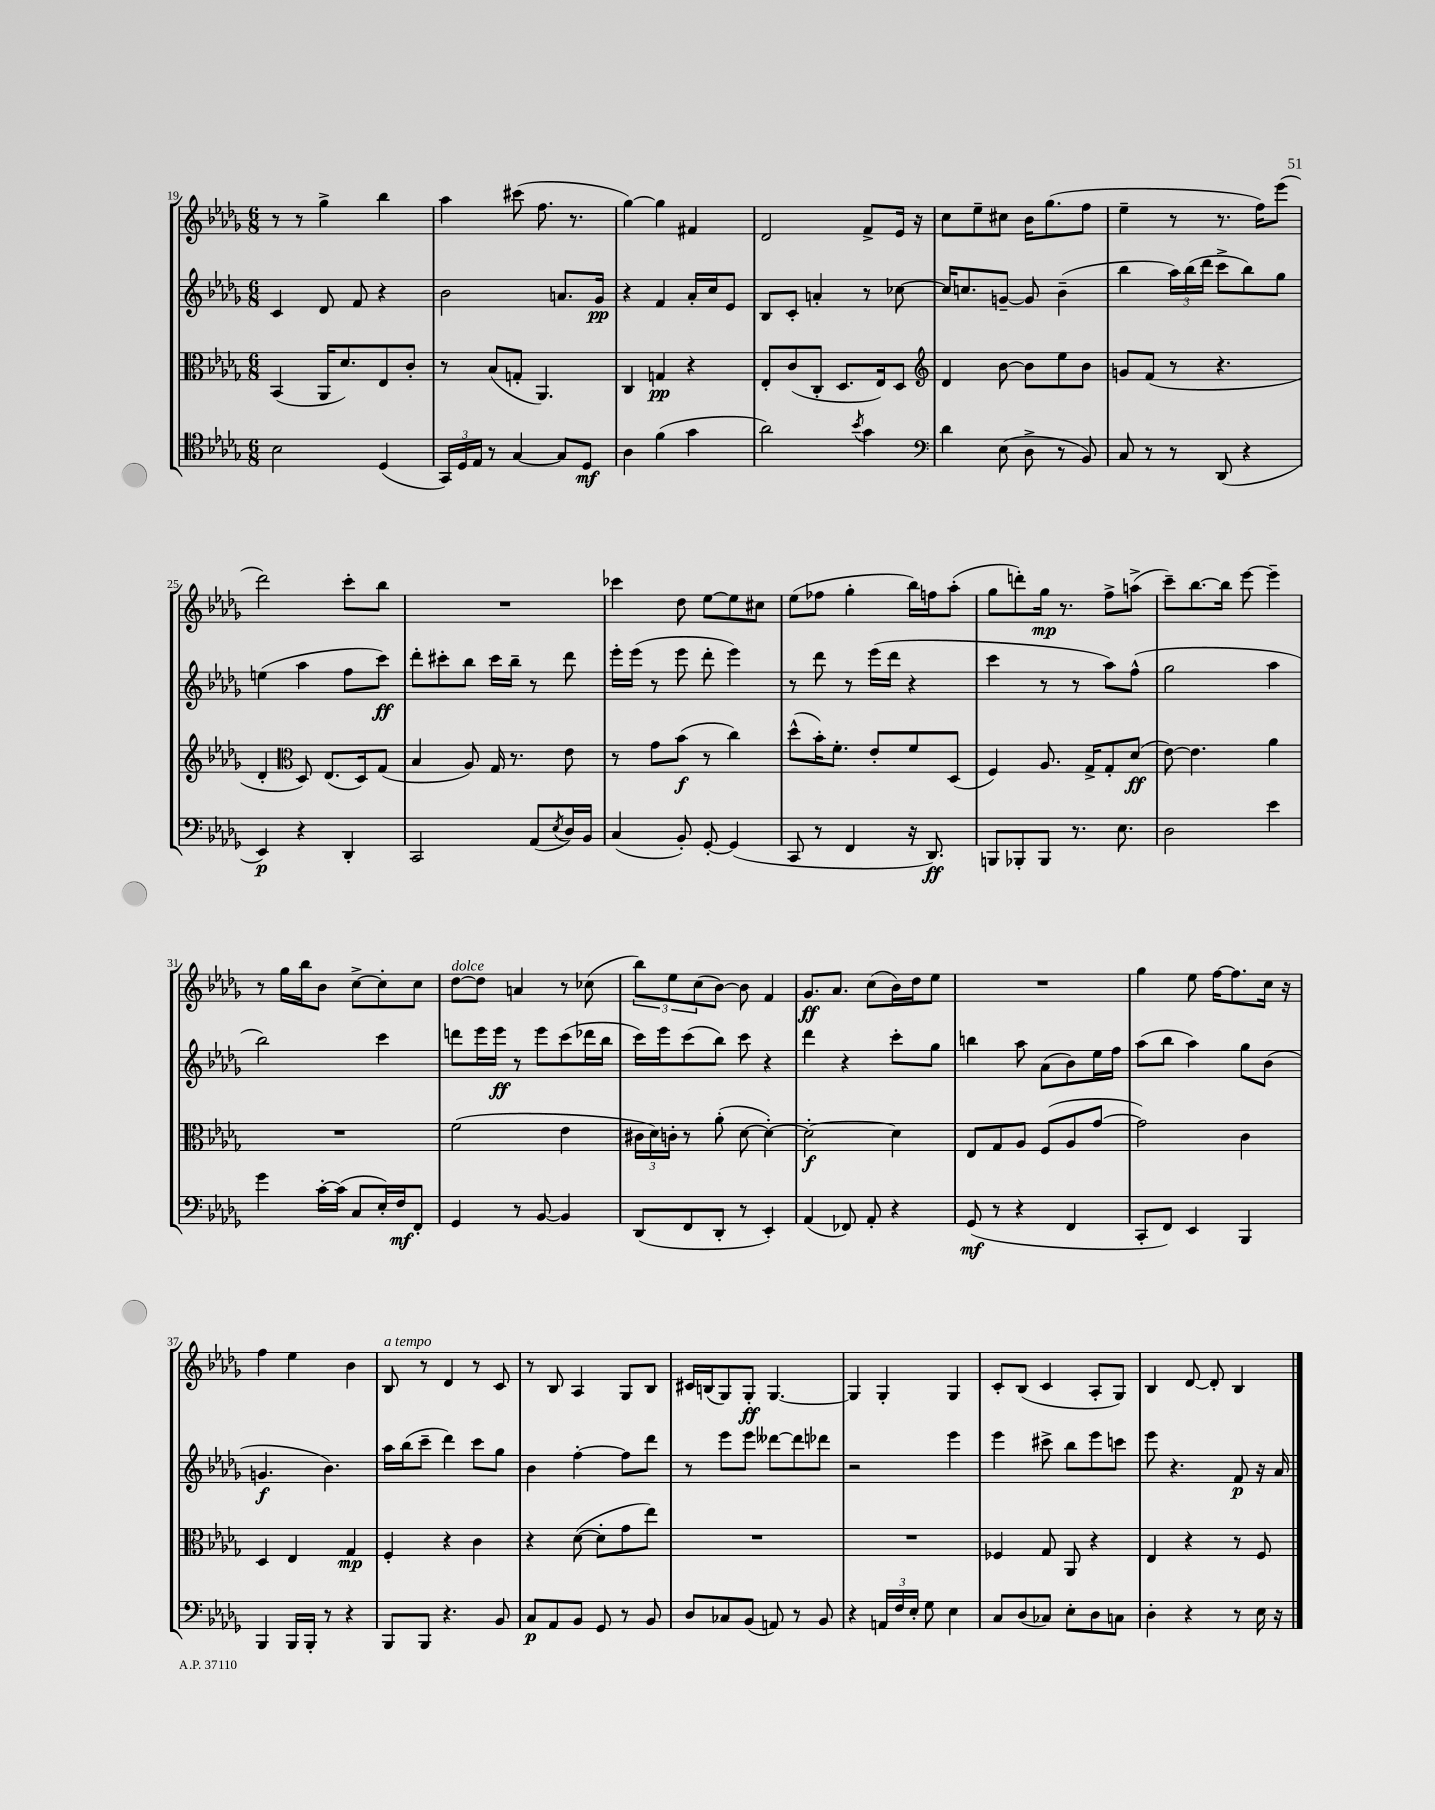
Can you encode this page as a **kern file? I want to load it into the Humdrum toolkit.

**kern	**kern	**kern	**kern
*staff4	*staff3	*staff2	*staff1
*clefC4	*clefC3	*clefG2	*clefG2
*k[b-e-a-d-g-]	*k[b-e-a-d-g-]	*k[b-e-a-d-g-]	*k[b-e-a-d-g-]
*M6/8	*M6/8	*M6/8	*M6/8
2B-\	(4BB-/	4c/	8r
.	.	.	8r
.	16AA-/LK	8d-/	4gg-^\
.	8.d-/)	.	.
.	.	8f/	.
(4D-/	8E-/	4r	4bb-\
.	8c'/J	.	.
=	=	=	=
24GG-/LL)	8r	2b-\	4aa-\
24D-/	.	.	.
24E-/JJ	.	.	.
8r	(8B-/L	.	.
[4G-/	8G'/J	.	(8ccc#\
.	4.AA-/)	.	8.ff\
8G-/]L	.	8.a/L	.
.	.	.	8.r
8D-/J	.	.	.
.	.	16g-/Jk	.
=	=	=	=
4A-\	4C/	4r	[4gg-\)
(4f\	4G/	4f/	4gg-\]
4g-\	4r	16a-'/LL	4f#/
.	.	16cc/J	.
.	.	8e-/J	.
=	=	=	=
2a-\)	8E-'/L	8B-/L	2d-/
.	(8c/	8c'/J	.
.	8C'/J	4a'/	.
.	8.D-/L	.	.
8qb-/	.	.	.
4g-\	.	8r	8f^/L
.	16E-/k)	.	.
.	8D-/J	[8cc-\	16e-/Jk
.	.	.	16r
=	=	=	=
*clefF4	*clefG2	*	*
4d-\	4d-/	16cc-/]LK	8cc\L
.	.	8.cc/	.
.	.	.	8ee-~\
(8E-\	[8b-\	[8g~/J	8cc#\J
8D-^\	8b-\]L	8g/]	16b-\LK
.	.	.	(8.gg-\
8r	8ee-\	(4b-~\	.
8BB-/)	8b-\J	.	8ff\J
=	=	=	=
8C/	8g/L	4bb-\	4ee-~\
8r	(8f/J	.	.
8r	8r	24aa-\LL)	8r
.	.	(24bb-\	.
.	.	24ddd-\JJ	.
(8DD-/	4.r	8ccc^\L	8.r
4r	.	8bb-\)	.
.	.	.	16ff\LK)
.	.	8gg-\J	(8eee-\J
=	=	=	=
4EE-/)	4d-'/	(4ee\	2ddd-\)
*	*clefC3	*	*
4r	8D-/)	4aa-\	.
.	(8.E-/L	.	.
4DD-'/	.	8ff\L	8ccc'\L
.	16D-/k)	.	.
.	(8G-/J	8ccc\J)	8bb-\J
=	=	=	=
2CC/	4B-/	8ddd-'\L	2.r
.	.	8ccc#'\	.
.	8A-/)	8bb-\J	.
.	16G-/	16ccc#\LL	.
.	8.r	16bb-~\JJ	.
(8AA-/L	.	8r	.
8qE-/	.	.	.
16D-/L)	8e-\	8ddd-\	.
16BB-/JJ	.	.	.
=	=	=	=
(4C/	8r	16eee-'\LL	4ccc-\
.	.	(16eee-\JJ	.
.	8g-\L	8r	.
8BB-'/)	(8b-\J	8eee-\	8dd-\
[8GG-'/	8r	8ddd-'\	[8ee-\L
(4GG-/]	4cc\)	4eee-\)	8ee-\]
.	.	.	8cc#\J
=	=	=	=
8CC/	(8dd-^^\L	8r	(8ee-\L
8r	16b-'\K)	8ddd-\	8ff-\J
.	8.f'\J	.	.
4FF/	.	8r	4gg-'\
.	8e-'/L	(16eee-\LL	.
.	.	16ddd-\JJ	.
16r	8f/	4r	16bb-\LL)
8.DD-/)	.	.	16ff\J
.	(8D-/J	.	(8aa-'\J
=	=	=	=
8BBB/L	4F/)	4ccc\	8gg-\L
8BBB-'/	.	.	8ddd'\)
8BBB-/J	8.A-/	8r	16gg-\Jk
.	.	.	8.r
8.r	.	8r	.
.	16G-^/LK	.	.
.	8G-'/	8aa-\L)	8ff^\L
8.E-\	.	.	.
.	(8d-/J	(8ff^^\J	(8aa^\J
=	=	=	=
2D-\	[8e-\)	2gg-\	8ccc~\L)
.	4.e-\]	.	[8.bb-\
.	.	.	16bb-\]Jk
.	.	.	[8eee-\
4e-\	4a-\	4aa-\	4eee-~\]
=	=	=	=
4g-\	2.r	2bb-\)	8r
.	.	.	16gg-\LL
.	.	.	16bb-\J
[16c'\LL	.	.	8b-\J
(16c\]JJ	.	.	.
8C/L	.	.	[8cc^\L
16E-'/L)	.	4ccc\	8cc'\]
16F/J	.	.	.
8FF'/J	.	.	8cc\J
=	=	=	=
4GG-/	(2f\	8ddd\L	[8dd-\L
.	.	16eee-\L	8dd-\]J
.	.	16eee-\JJ	.
8r	.	8r	4a/
[8BB-/	.	8eee-\L	.
4BB-/]	4e-\	(8ccc\	8r
.	.	16ddd-\L	(8cc-\
.	.	16bb-\JJ	.
=	=	=	=
(8DD-/L	24c#\LL	16ccc\LL)	12bb-\L)
.	24d-\)	.	.
.	.	16eee-\J	.
.	24c'\JJ	.	12ee-\
8FF/	8r	(8ccc\	.
.	.	.	(12cc\
8DD-'/J	(8a-'\	8bb-\J)	[8b-\J)
8r	[8d-\	8ccc\	8b-\]
4EE-'/)	4d-'\_)	4r	4f/
=	=	=	=
(4AA-/	2d-'\_	4ddd-\	8.g-/L
.	.	.	8.a-/J
8FF-/)	.	4r	.
8AA-'/	.	.	(8cc\L
4r	4d-\]	8ccc'\L	16b-\L)
.	.	.	16dd-\J
.	.	8gg-\J	8ee-\J
=	=	=	=
(8GG-/	8E-/L	4bb\	2.r
8r	8G-/	.	.
4r	8A-/J	8aa-\	.
.	(8F/L	(8a-\L	.
4FF/	8A-/	8b-\)	.
.	[8g-/J	16ee-\L	.
.	.	16ff\JJ	.
=	=	=	=
8CC'/L	2g-\])	(8aa-\L	4gg-\
8FF/J)	.	8bb-\J	.
4EE-/	.	4aa-\)	8ee-\
.	.	.	[16ff\LK
.	.	.	8.ff\]
4BBB-/	4c\	8gg-\L	.
.	.	(8b-\J	16cc\Jk
.	.	.	16r
=	=	=	=
4BBB-/	4D-/	4.g/	4ff\
16BBB-/LL	4E-/	.	4ee-\
16BBB-'/JJ	.	.	.
8r	.	4.b-\)	.
4r	4G-/	.	4b-\
=	=	=	=
8BBB-/L	4F'/	16aa-\LL	8B-/
.	.	(16bb-\J	.
8BBB-/J	.	8ccc~\J	8r
4.r	4r	4ddd-\)	4d-/
.	4c\	8ccc\L	8r
8BB-/	.	8gg-\J	8c/
=	=	=	=
8C/L	4r	4b-\	8r
8AA-/	.	.	8B-/
8BB-/J	([8d-\	[4ff'\	4A-/
8GG-/	8d-'\]L	.	.
8r	8g-\	8ff\]L	8G-/L
8BB-/	8ee-\J)	8ddd-\J	8B-/J
=	=	=	=
8D-/L	2.r	8r	16c#/LL
.	.	.	(16B/J
8C-/	.	8eee-\L	8G-/)
(8BB-/J	.	8eee-\J	8G-'/J
8AA/)	.	[8ddd--\L	[4.G-/
8r	.	8ddd--\]	.
8BB-/	.	8ddd-\J	.
=	=	=	=
4r	2.r	2r	4G-/]
24AA/LL	.	.	4G-'/
24F/	.	.	.
24E-'/JJ	.	.	.
8G-\	.	.	.
4E-\	.	4eee-\	4G-/
=	=	=	=
8C/L	4F-/	4eee-\	8c'/L
(8D-/	.	.	(8B-/J
8C-/J)	8G-/	8ccc#^\	4c/
8E-'\L	8AA-/	8bb-\L	.
8D-\	4r	8eee-\	8A-'/L
8C\J	.	8ccc\J	8G-/J)
=	=	=	=
4D-'\	4E-/	8eee-\	4B-/
.	.	4.r	.
4r	4r	.	[8d-/
.	.	.	8d-'/]
8r	8r	8f/	4B-/
16E-\	8F/	16r	.
16r	.	16a-/	.
==	==	==	==
*-	*-	*-	*-
